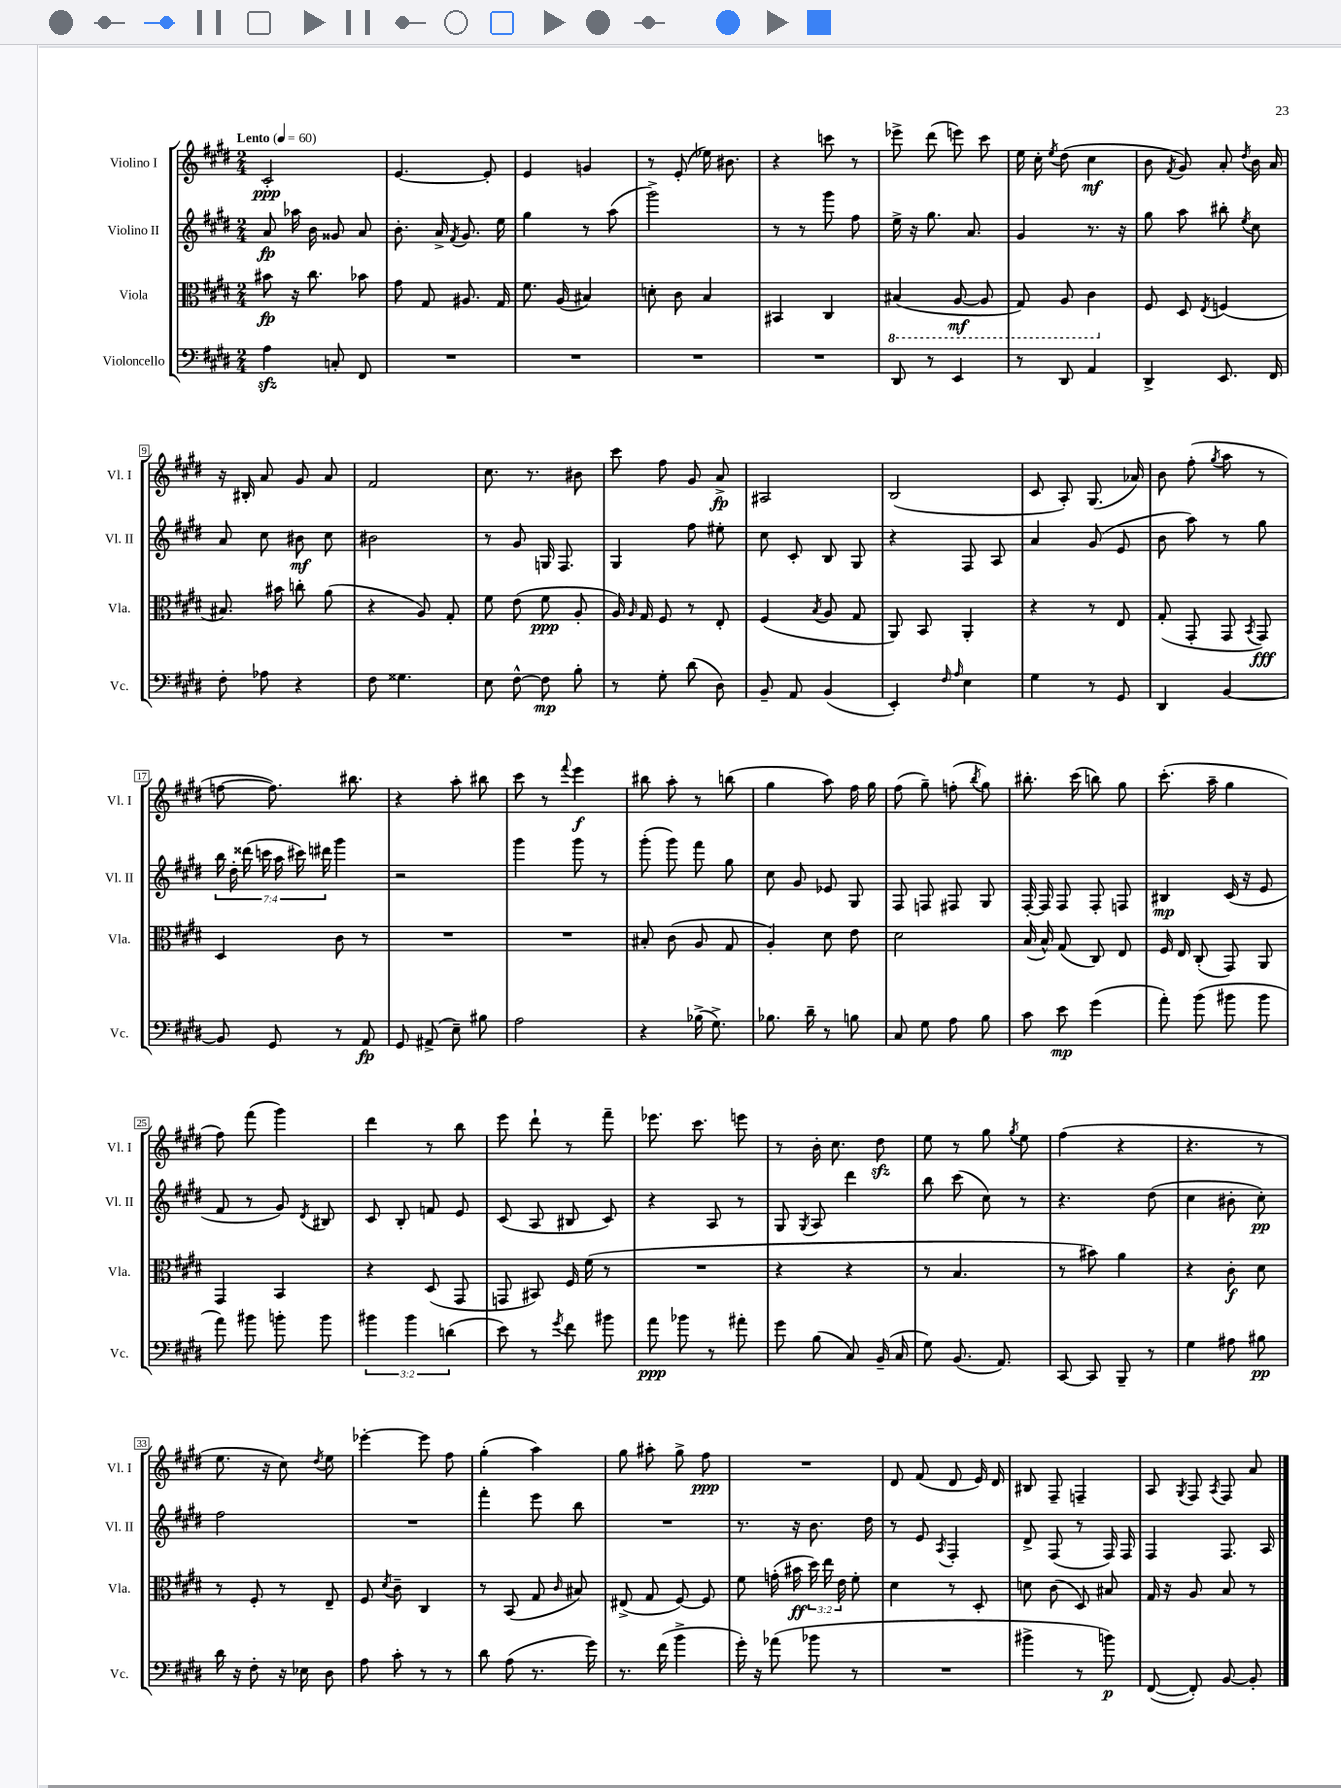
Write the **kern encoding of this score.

**kern	**kern	**kern	**kern
*staff4	*staff3	*staff2	*staff1
*clefF4	*clefC3	*clefG2	*clefG2
*k[f#c#g#d#]	*k[f#c#g#d#]	*k[f#c#g#d#]	*k[f#c#g#d#]
*M2/4	*M2/4	*M2/4	*M2/4
*MM60	*MM60	*MM60	*MM60
4A\	8b#\	8a/	2c#'/
.	16r	16aa-\	.
.	8.cc#\	16b\	.
8C'/	.	8g##/	.
8FF#/	8b-\	8a/	.
=	=	=	=
2r	8g#\	8.b'\	[4.e/
.	8G#/	.	.
.	.	16a^/	.
.	.	8qf#/	.
.	8.A#/	8.g#/	.
.	.	.	8e'/]
.	16G#/	16ee\	.
=	=	=	=
2r	8.f#\	4gg#\	4e/
.	(16A/	.	.
.	4B#/)	8r	4g/
.	.	(8aa\	.
=	=	=	=
2r	8d'\	2ggg#^\)	8r
.	8c#\	.	(8e'/
.	4B/	.	16ee-\)
.	.	.	8.b#\
=	=	=	=
2r	4BB#/	8r	4r
.	.	8r	.
.	4C#/	8ggg#\	8ccc\
.	.	8ff#\	8r
=	=	=	=
8DD#/	(4BB#/	16ee^\	8eee-^\
.	.	16r	.
8r	.	8.gg#\	(8ddd#\
4EE/	[8AA/	.	8eee\)
.	.	8.a/	.
.	8AA/]	.	8ccc#\
=	=	=	=
8r	8GG#/)	4g#/	16ee\
.	.	.	16cc#'\
.	.	.	8qee/
8DD#/	8AA/	.	(8dd#\
4AA/	4C#\	8.r	4cc#\
.	.	16r	.
=	=	=	=
4DD#^/	8F#/	8gg#\	8b\
.	.	.	8qf#/
.	8D#/	8aa\	8g#/)
.	8qE/	.	.
8.EE/	(4F/	8bb#'\	8a'/
.	.	8qee/	8qdd#/
.	.	8cc#\	16b\
16FF#/	.	.	16a/
=	=	=	=
8F#'\	8.B#/)	8a/	16r
.	.	.	16B#'/
8A-\	.	8cc#\	8a/
.	16b#\	.	.
4r	8cc'\	8b#\	8g#/
.	(8a\	8cc#\	8a/
=	=	=	=
8F#\	4r	2b#\	2f#/
4.G##\	.	.	.
.	8A/)	.	.
.	8G#'/	.	.
=	=	=	=
8E\	8f#\	8r	8.cc#\
[8F#^^\	(8e\	8g#/	.
.	.	.	8.r
8F#\]	8f#\	16G/	.
.	.	8.F#/	.
8B'\	8A'/	.	8b#\
=	=	=	=
8r	16A/)	4G#/	8ccc#\
.	16qqA/	.	.
.	16G#/	.	.
8G#'\	8F#/	.	8ff#\
(8d#\	8r	8ff#\	8g#/
8D#\)	8E'/	8ee#'\	8a^/
=	=	=	=
8BB~/	(4F#/	8cc#\	2A#/
8AA/	.	8c#'/	.
.	8qB/	.	.
(4BB/	8A/	8B/	.
.	8G#/	8G#/	.
=	=	=	=
4EE'/)	8AA/)	4r	(2B/
.	8BB/	.	.
16qqF#/	.	.	.
16qqA/	.	.	.
4E\	4AA'/	8F#/	.
.	.	8A/	.
=	=	=	=
4G#\	4r	4a/	8c#/
.	.	.	8A'/)
8r	8r	(8g#/	(8.G#/
8GG#/	8E/	8e/	.
.	.	.	16a-/)
=	=	=	=
4DD#/	(8G#'/	8b\	8b\
.	8GG#'/	8aa\)	(8ff#'\
.	.	.	8qgg#/
[4BB/	8GG#/	8r	8aa\
.	8qBB/	.	.
.	8GG#/)	8gg#\	8r
=	=	=	=
8BB/]	4D#/	28bb\	[8ff\
.	.	28dd#'\	.
.	.	(28ddd##\	.
.	.	28ccc\	.
8GG#/	.	.	8.ff\])
.	.	28aa\	.
.	.	28ccc#\)	.
.	.	28ddd#\	.
8r	8c#\	4ggg#\	.
.	.	.	8.bb#\
8AA/	8r	.	.
=	=	=	=
8GG#/	2r	2r	4r
(8AA#^/	.	.	.
8E~\)	.	.	8aa'\
8B#\	.	.	8bb#\
=	=	=	=
2A\	2r	4ggg#\	8ccc#\
.	.	.	8r
.	.	.	8qqfff#/
.	.	8ggg#\	4eee\
.	.	8r	.
=	=	=	=
4r	8B#'/	(8ggg#'\	8bb#\
.	(8c#\	8ggg#\)	8aa'\
(16B-^\	8A/	8fff#\	8r
8.G#^\)	.	.	.
.	8G#/	8gg#\	(8bb\
=	=	=	=
8.B-\	4A'/)	8cc#\	4gg#\
.	.	8g#/	.
16d#~\	.	.	.
8r	8d#\	8e-/	8aa\)
8B\	8e\	8G#/	16ff#\
.	.	.	16gg#\
=	=	=	=
8C#/	2d#\	8F#/	(8ff#\
8G#\	.	8F/	8gg#~\)
8A\	.	8F#/	(8ff'\
.	.	.	8qbb/
8B\	.	8G#/	8gg#\)
=	=	=	=
8c#\	(16B/	[16F#'/	8.bb#'\
.	16B^^/)	16F#/]	.
8e\	(8G#/	8F#/	.
.	.	.	(16ccc#\
(4g#\	8C#/)	8F#'/	8bb\)
.	8E/	8F/	8gg#\
=	=	=	=
8a'\)	16F#/	4B#/	(8.ccc#'\
.	16E/	.	.
(8b\	(8C#'/	.	.
.	.	.	16aa~\
8b#\	8GG#/)	(16c#/	4gg#\
.	.	16r	.
8b#\	8AA/	8e/	.
=	=	=	=
8a\)	4GG#/	8f#/	8ff#\)
8b#\	.	8r	(8fff#\
8b'\	4BB/	8g#/)	4ggg#\)
.	.	8qd#/	.
8b\	.	8B#/	.
=	=	=	=
6b#\	4r	8c#/	4ddd#\
.	.	8B'/	.
6b#\	.	.	.
.	(8D#/	8f/	8r
(6d\	.	.	.
.	8GG#/	8e/	8bb\
=	=	=	=
8e\)	8GG/	(8c#/	8eee\
8r	8BB#/)	8A/	8ddd#`\
8qg#/	.	.	.
8f#\	16F#/	8B#/	8r
.	(16f#\	.	.
8b#\	8r	8c#/)	8fff#~\
=	=	=	=
8a\	2r	4r	8.eee-\
8b-\	.	.	.
.	.	.	8.ccc#\
8r	.	8A/	.
8a#'\	.	8r	8eee\
=	=	=	=
8g#\	4r	8G#/	8r
.	.	8qG#/	.
(8B\	.	8A/	16b'\
.	.	.	8.cc#\
8C#/)	4r	4ddd#\	.
(16BB~/	.	.	8dd#\
16C#/	.	.	.
=	=	=	=
8G#\)	8r	8bb\	8ee\
(8.BB/	4.B/	(8ccc#\	8r
.	.	8cc#\)	8gg#\
8.AA/)	.	.	.
.	.	.	8qgg#/
.	.	8r	8ee\
=	=	=	=
[8CC#/	8r	4.r	(4ff#\
8CC#/]	8b#\)	.	.
8BBB~/	4a\	.	4r
8r	.	(8dd#\	.
=	=	=	=
4G#\	4r	4cc#\	4.r
8A#\	8c#'\	8b#'\	.
8B#\	8d#\	8cc#'\)	8r
=	=	=	=
16d#\	8r	2ff#\	8.ee\
16r	.	.	.
8F#'\	8F#'/	.	.
.	.	.	16r
16r	8r	.	8cc#\)
16E-\	.	.	.
.	.	.	8qdd#/
8D#\	8E~/	.	8ee\
=	=	=	=
8A\	8F#/	2r	[4eee-'\
.	8qd#/	.	.
8c#'\	8c#~\	.	.
8r	4C#/	.	8eee-\]
8r	.	.	8ff#\
=	=	=	=
8d#\	8r	4fff#'\	(4gg#'\
(8A\	(8BB/	.	.
8.r	8G#/	8eee\	4aa\)
.	16qqc#/	.	.
.	8B#/)	8bb\	.
16g#\)	.	.	.
=	=	=	=
8.r	(8E#^/	2r	8gg#\
.	8G#/	.	8aa#'\
(16f#\	.	.	.
4b^\	[8F#/)	.	8gg#^\
.	8F#/]	.	8ff#\
=	=	=	=
16g#'\)	8f#\	8.r	2r
16r	.	.	.
(8a-\	(16g'\	.	.
.	16b#\	16r	.
8b-\	24dd#\)	8.b\	.
.	24ee\	.	.
.	24e\	.	.
8r	8f#'\	.	.
.	.	16dd#\	.
=	=	=	=
2r	4d#\	8r	8d#/
.	.	8e/	(8f#/
.	.	8qA/	.
.	8r	4F#'/	8d#/
.	8D#'/	.	16e/)
.	.	.	16d#/
=	=	=	=
4b#^\	8d\	8d#^/	8B#/
.	(8c#\	(8F#/	8F#~/
8r	8D#/)	8r	4F~/
8b\)	8B#/	16F#/)	.
.	.	16F#/	.
=	=	=	=
([8FF#/	16G#/	4F#/	8A/
.	16r	.	.
.	.	.	8qG#/
8FF#'/])	8A/	.	8F#/
.	.	.	8qA/
[8BB/	8B/	8.F#/	8F#/
8BB'/]	8r	.	8a/
.	.	16A/	.
==	==	==	==
*-	*-	*-	*-
